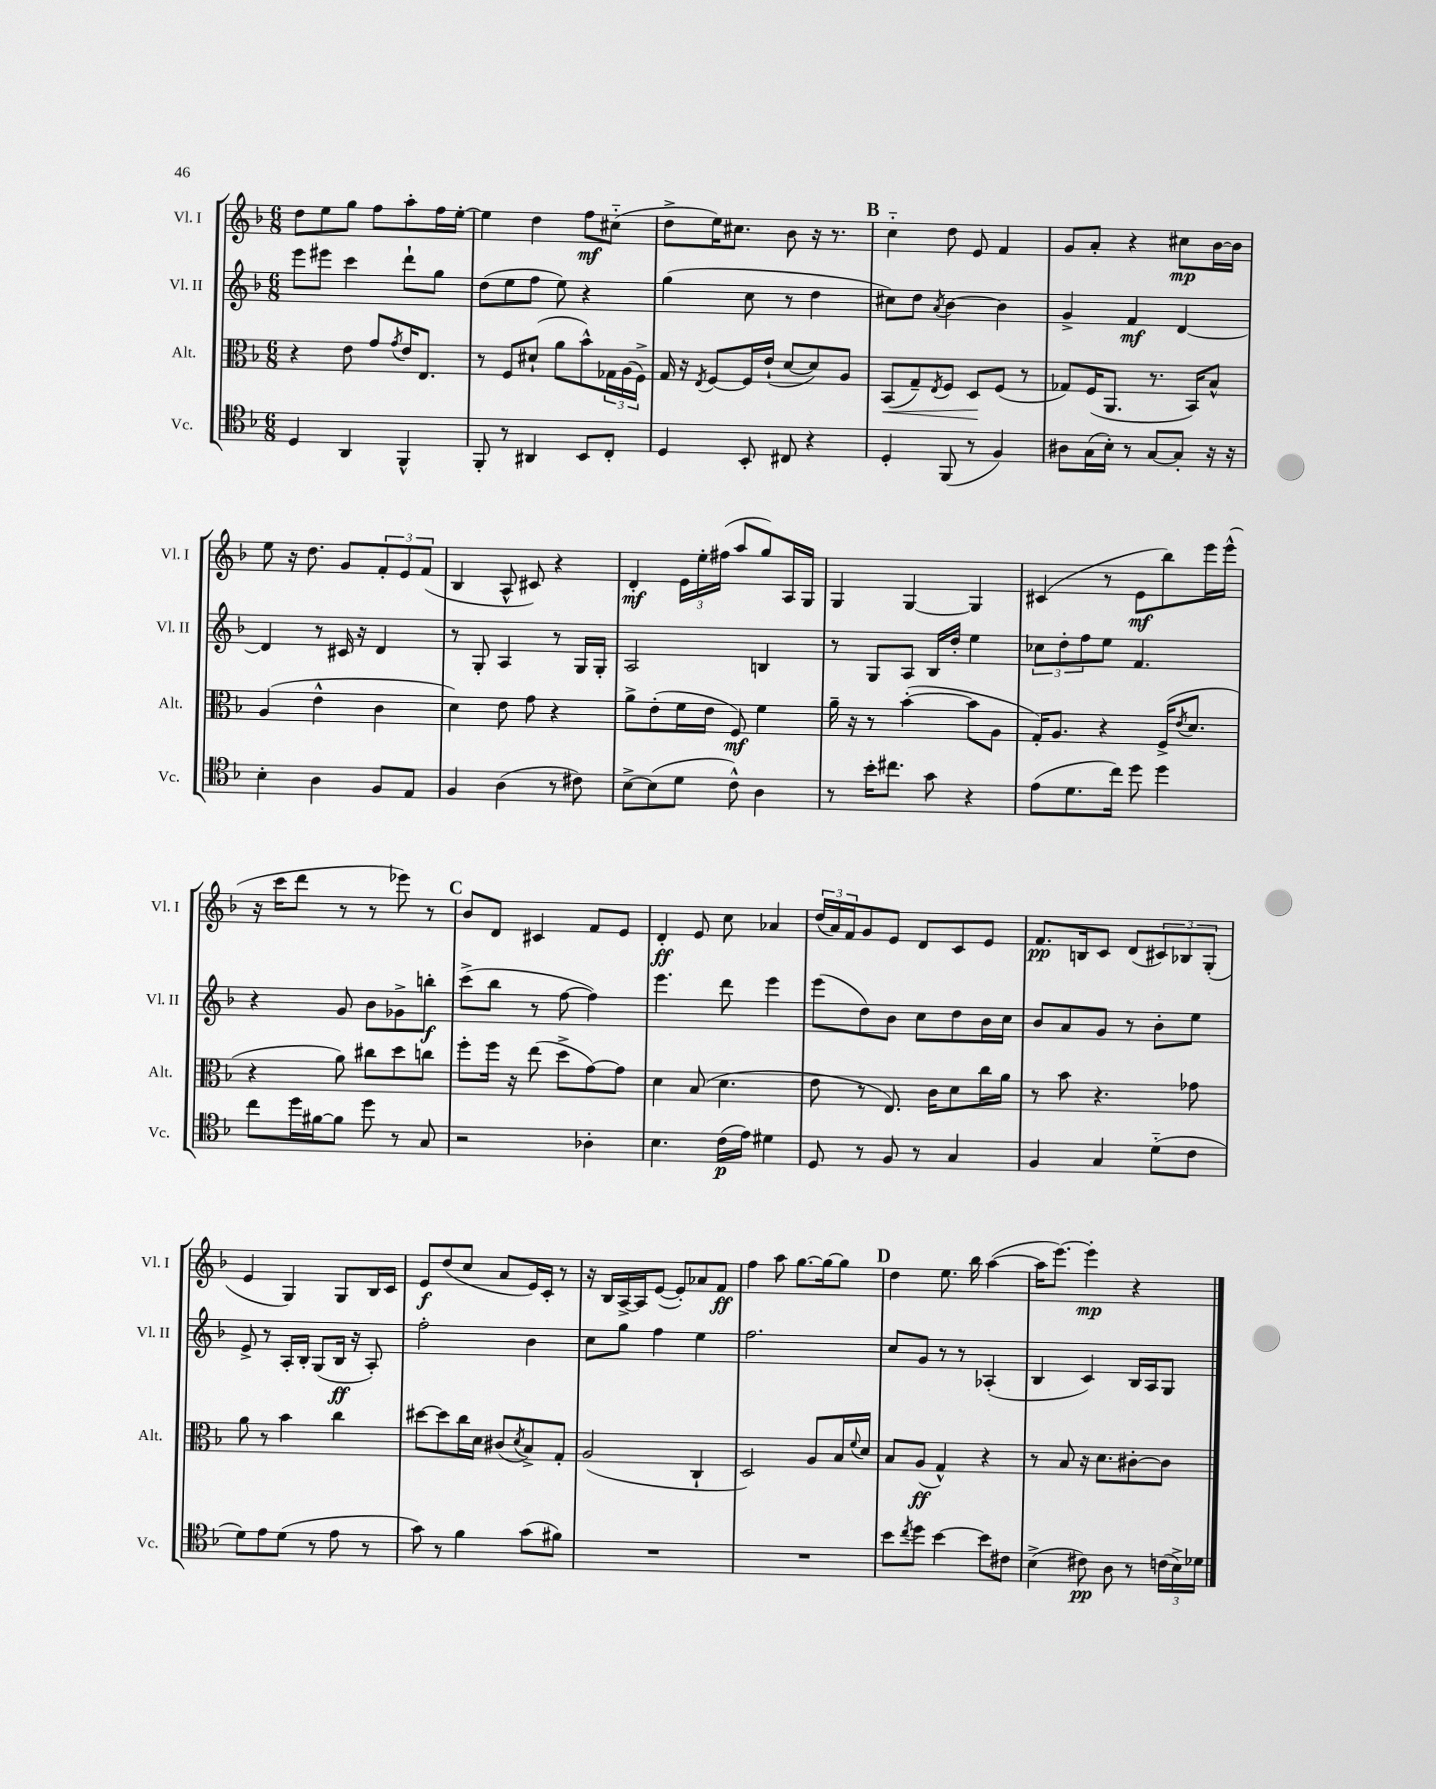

**kern	**kern	**kern	**kern
*staff4	*staff3	*staff2	*staff1
*clefC4	*clefC3	*clefG2	*clefG2
*k[b-]	*k[b-]	*k[b-]	*k[b-]
*M6/8	*M6/8	*M6/8	*M6/8
4D/	4r	8eee\L	8dd\L
.	.	8eee#\J	8ee\
4AA/	8e\	4ccc\	8gg\J
.	8g/L	.	8ff\L
.	8qg/	.	.
4FF^^/	16e/K	8ddd`\L	8aa'\
.	8.E/J	.	.
.	.	8gg\J	16ff\L
.	.	.	[16ee'\JJ
=	=	=	=
8FF'/	8r	(8dd\L	4ee\]
8r	8F/L	8ee\	.
4AA#/	(8d#`/J	8ff\J	4dd\
.	8a\L	8ee\)	.
8BB-/L	8b-^^\)	4r	8ff\L
8C'/J	24G-\L	.	(8cc#'~\J
.	(24A\	.	.
.	24F^\JJ)	.	.
=	=	=	=
4D/	16G/	(4gg\	8dd^\L
.	16r	.	.
.	8qE/	.	.
.	[8F/L	.	16ee\K)
.	.	.	8.cc#\J
8BB-'/	16F/]L	8cc\	.
.	(16e`/JJ	.	.
8C#/	[8d/L	8r	8b-\
4r	8d/])	4dd\	16r
.	.	.	8.r
.	8A/J	.	.
=	=	=	=
4D'/	(8BB-/L	8cc#\L)	4cc'~\
.	8G~/)	8dd\J	.
.	8qE/	8qa/	.
(8FF/	8F/J	[4b-\	8dd\
8r	8D/L	.	8e/
4F/)	(8F/J	4b-\]	4f/
.	8r	.	.
=	=	=	=
8A#\L	8G-/L)	4g^/	8g/L
(16G\L	(16F/K	.	8a'/J
16B-'\JJ)	8.AA/J	.	.
8r	.	4f/	4r
[8G/L	8.r	.	.
8G'/]J	.	[4d/	8cc#\L
.	16BB-/LK)	.	.
16r	8B-^^/J	.	[16b-\L
16r	.	.	16b-\]JJ
=	=	=	=
4B-'\	(4A/	4d/]	8ee\
.	.	.	16r
.	.	.	8.dd\
4A\	4e^^\	8r	.
.	.	16c#/	8g/L
.	.	16r	.
8F/L	4c\	4d/	12f'/
.	.	.	12e/
8E/J	.	.	.
.	.	.	(12f/J
=	=	=	=
4F/	4d\)	8r	4B-/
.	.	8G'/	.
(4A\	8e\	4A/	8A^^/
.	8g\	.	8c#/)
8r	4r	8r	4r
8c#\)	.	16G/LL	.
.	.	16G'/JJ	.
=	=	=	=
[8B-^\L	8a^\L	2A/	4d'/
(8B-\]	(8e'\	.	.
8d\J	16f\L	.	24e\LL
.	.	.	24ee'\
.	16e\JJ	.	.
.	.	.	(24ff#\JJ
8c^^\)	8F/)	.	8aa/L
4A\	4f\	4B/	8gg/)
.	.	.	16A/L
.	.	.	16G/JJ
=	=	=	=
8r	16a~\	8r	4G/
.	16r	.	.
16b-'\LK	8r	8G/L	.
8.cc#\J	.	.	.
.	([4b-'\	8A/J	[4G/
8g\	.	16B-/LL	.
.	.	16dd'/JJ	.
4r	8b-\]L	4ee\	4G/]
.	8A\J	.	.
=	=	=	=
(8e\L	16G'/LK)	12cc-\L	(4c#/
.	8.A/J	.	.
.	.	12dd'\	.
8.d\	.	.	.
.	.	12ff\	.
.	4r	8ee\J	8r
16cc\Jk)	.	.	.
8dd\	.	4.f/	8e\L
4dd\	(16F^/LK	.	8bb-\)
.	8qe/	.	.
.	8.d/J	.	.
.	.	.	16eee\L
.	.	.	(16eee^^\JJ
=	=	=	=
8cc\L	4r	4r	16r
.	.	.	16ccc\LK
16dd\L	.	.	8ddd\J
[16f#\J	.	.	.
8f#\]J	8a\)	8g/	8r
8dd\	8cc#\L	8b-\L	8r
8r	8dd\	8g-^\	8eee-\)
8G/	8cc\J	8bb'\J	8r
=	=	=	=
2r	8ff'\L	(8ccc^\L	8b-/L
.	16ff\Jk	8bb-\J	8d/J
.	16r	.	.
.	(8ee\	8r	4c#/
.	8dd^\L	[8ff\	.
4A-'\	[8g\)	4ff\])	8f/L
.	8g\]J	.	8e/J
=	=	=	=
4.B-\	4d\	4.eee\	4d'/
.	(8B-/	.	8e/
(16c\LL	4.d\	8ddd\	8cc\
16e\JJ)	.	.	.
4d#\	.	4eee\	4a-/
=	=	=	=
8D/	8e\	(8eee\L	(24dd/LL
.	.	.	24a/)
.	.	.	24f/J
8r	8r	8dd\)	8g/
8F/	8.E/)	8b-\J	8e/J
8r	.	8cc\L	8d/L
.	16c\LK	.	.
4G/	8d\	8dd\	8c/
.	16cc\L	16b-\L	8e/J
.	16a\JJ	16cc\JJ	.
=	=	=	=
4F/	8r	8b-/L	8.f/L
.	8b-\	8a/	.
.	.	.	16B/k
4G/	4.r	8g/J	8c/J
.	.	8r	(8d/L
(8d'~\L	.	8b-'\L	12c#/)
.	.	.	12B-/
8c\J	8g-\	8ee\J	.
.	.	.	(12G'/J
=	=	=	=
8d\L)	8a\	8e^/	4e/
8e\	8r	8r	.
(8d\J	4b-\	16A'/LL	4G/)
.	.	16B-'/JJ	.
8r	.	(8G/L	.
8e\	4cc\	16B-/Jk	8G/L
.	.	16r	.
8r	.	8A'/)	16B-/L
.	.	.	16c/JJ
=	=	=	=
8g\)	[8dd#\L	2ff'\	8e/L
8r	8dd#\]	.	(8dd/
4f\	16cc\L	.	8cc/J
.	16d\JJ	.	.
.	(8c#/L	.	8a/L
.	8qd/	.	.
(8g\L	8B-^/)	4b-\	16e/L)
.	.	.	16c'/JJ
8f#\J)	8G'/J	.	8r
=	=	=	=
2.r	(2A/	8cc\L	16r
.	.	.	16B-/LL
.	.	8gg\J	[16A^/
.	.	.	16A/]J
.	.	4ff\	([8e/J
.	.	.	8e'/]L)
.	4C`/	4ee\	8a-/
.	.	.	8f/J
=	=	=	=
2.r	2D/)	2.ff\	4ff\
.	.	.	8aa\
.	.	.	[8.gg\L
.	8A/L	.	.
.	.	.	16gg\_k
.	16B-/L	.	8gg\]J
.	8qqf/	.	.
.	16d/JJ	.	.
=	=	=	=
8b-\L	8B-/L	8cc/L	4dd\
8qcc/	.	.	.
8dd\J	(8A/J	8g/J	.
[4b-\	4G^^/)	8r	8.ee\
.	.	8r	.
.	.	.	16bb-\
8b-\]L	4r	(4A-'/	([4aa\
8c#\J	.	.	.
=	=	=	=
(4B-^\	8r	4B-/	16aa\]LK
.	.	.	[8.eee\J)
.	8B-/	.	.
8c#\)	16r	4c/)	4eee'\]
.	8.d\L	.	.
8A\	.	.	.
8r	[8c#'\	16B-/LL	4r
.	.	16A/J	.
(24c\LL	8c#\]J	8G/J	.
24B-^\)	.	.	.
24d-\JJ	.	.	.
==	==	==	==
*-	*-	*-	*-
